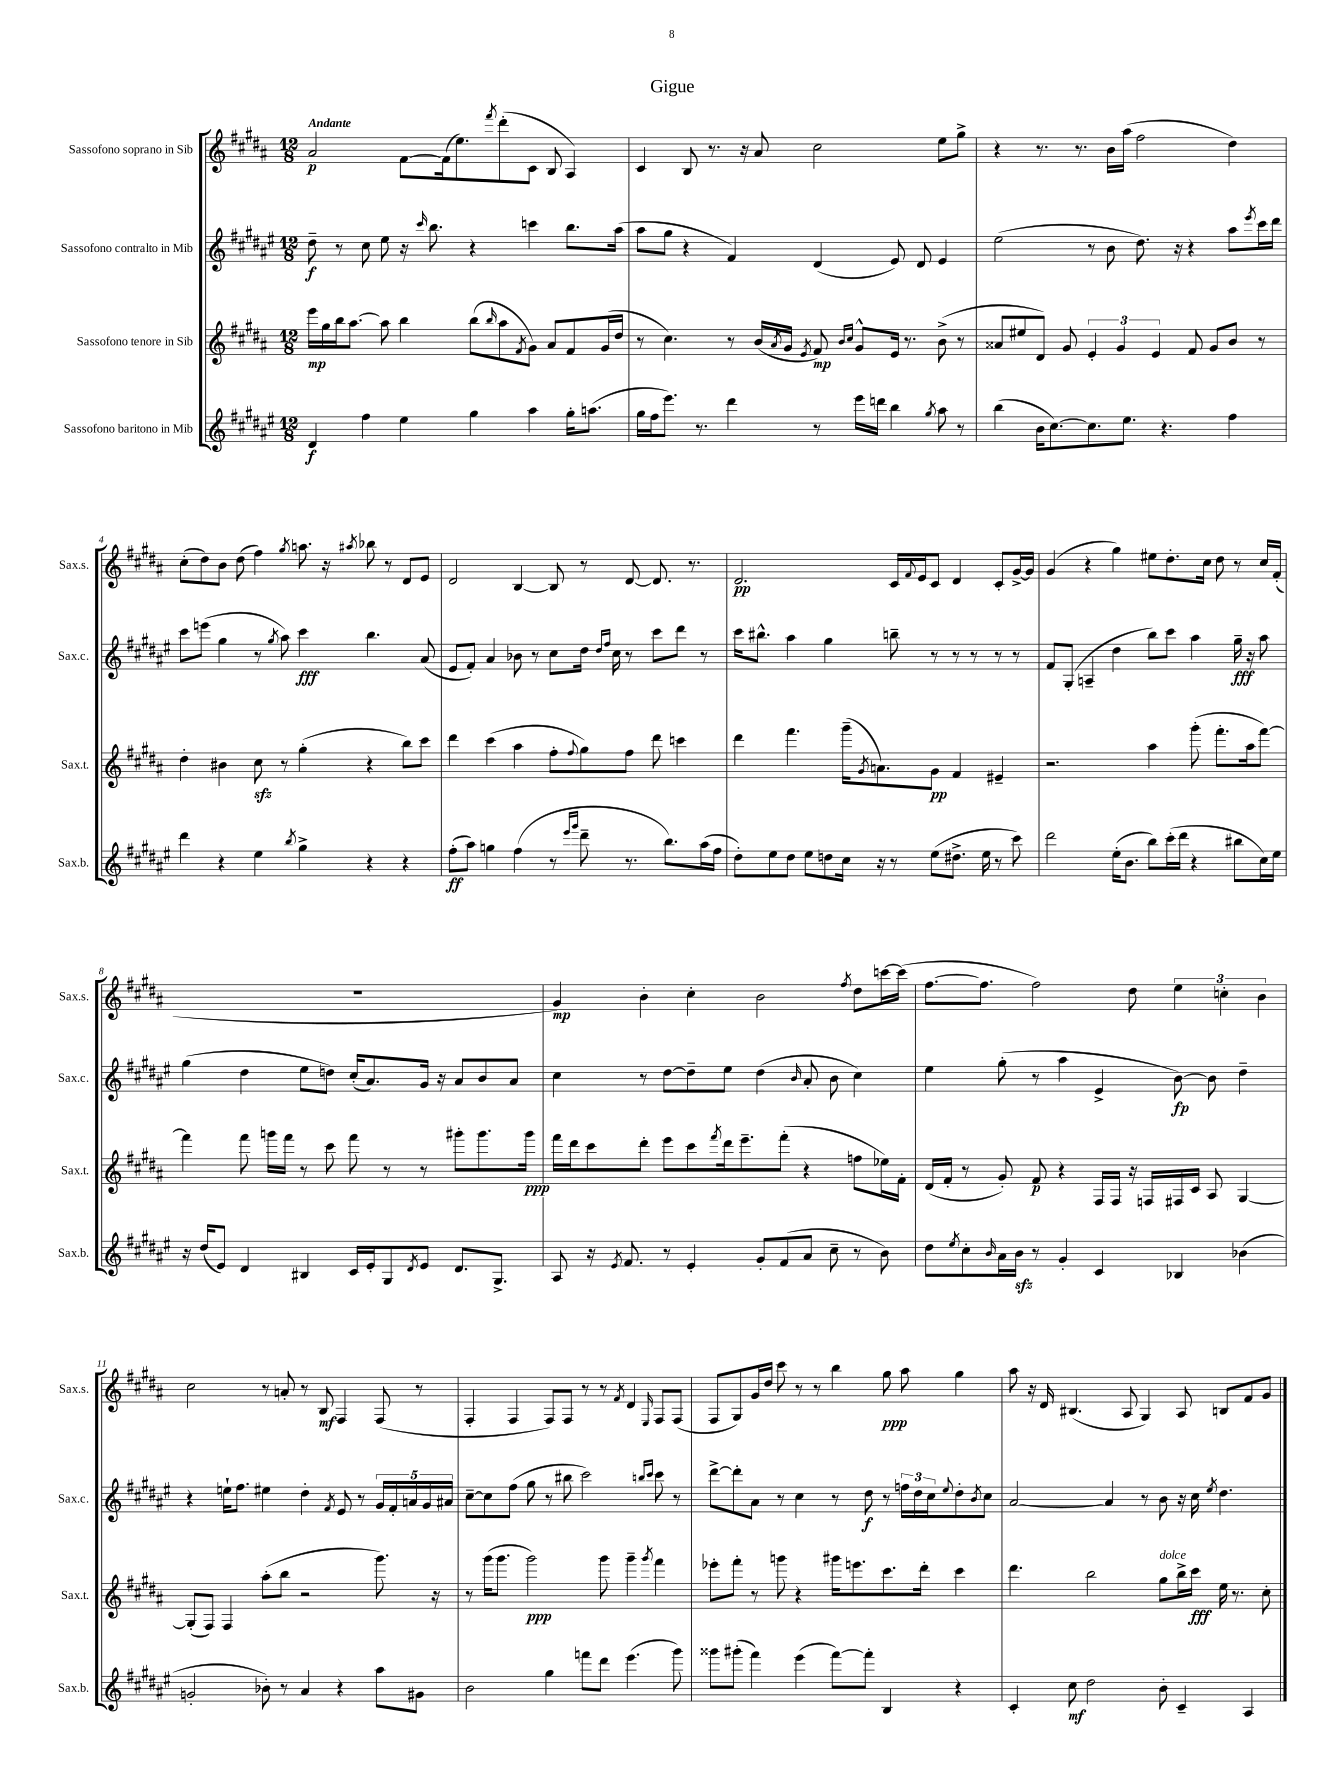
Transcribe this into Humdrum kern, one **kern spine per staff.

**kern	**dynam	**kern	**dynam	**kern	**dynam	**kern	**dynam
*part4	*part4	*part3	*part3	*part2	*part2	*part1	*part1
*staff4	*staff4	*staff3	*staff3	*staff2	*staff2	*staff1	*staff1
*I"Sassofono baritono in Mib	*	*I"Sassofono tenore in Sib	*	*I"Sassofono contralto in Mib	*	*I"Sassofono soprano in Sib	*
*I'Sax.b.	*	*I'Sax.t.	*	*I'Sax.c.	*	*I'Sax.s.	*
*clefG2	*	*clefG2	*	*clefG2	*	*clefG2	*
*k[f#c#g#d#a#e#]	*	*k[f#c#g#d#a#]	*	*k[f#c#g#d#a#e#]	*	*k[f#c#g#d#a#]	*
*M12/8	*	*M12/8	*	*M12/8	*	*M12/8	*
=1	=1	=1	=1	=1	=1	=1	=1
!	!	!	!	!	!	!LO:TX:a:B:t=Andante	!
4d#/	f	16eee\LL	mp	8dd#~\	f	2a#/	p
.	.	16gg#\	.	.	.	.	.
.	.	16bb\J	.	8r	.	.	.
.	.	[8.aa#\J	.	.	.	.	.
4ff#\	.	.	.	8cc#\	.	.	.
.	.	8aa#\]	.	8ee#\	.	.	.
4ee#\	.	4bb\	.	16r	.	[8f#\L	.
.	.	.	.	16qqccc#/	.	.	.
.	.	.	.	8.bb\	.	.	.
.	.	.	.	.	.	(16f#\k]	.
.	.	.	.	.	.	8.ee\)	.
4gg#\	.	(8bb\L	.	4r	.	.	.
.	.	16qqbb/	.	.	.	8qfff#/	.
.	.	8aa#\	.	.	.	(8ddd#'\	.
.	.	8qf#/	.	.	.	.	.
4aa#\	.	8g#\J)	.	4cccn\	.	8c#\J	.
.	.	8a#/L	.	.	.	8B/	.
16gg#'\KL	.	8f#/	.	8.bb\L	.	4A#/)	.
(8.aan\J	.	.	.	.	.	.	.
.	.	(16g#/L	.	.	.	.	.
.	.	16dd#/JJ	.	(16aa#\Jk	.	.	.
=2	=2	=2	=2	=2	=2	=2	=2
16gg#\LL	.	8r	.	8aa#\L	.	4c#/	.
16ff#\J	.	.	.	.	.	.	.
8.eee#\J)	.	4.cc#\)	.	8gg#\J	.	.	.
.	.	.	.	4r	.	8B/	.
8.r	.	.	.	.	.	.	.
.	.	.	.	.	.	8.r	.
4ddd#\	.	8r	.	4f#/)	.	.	.
.	.	.	.	.	.	16r	.
.	.	(16b/LL	.	.	.	8a#/	.
.	.	8qa#/	.	.	.	.	.
.	.	16g#/JJ	.	.	.	.	.
.	.	8qe/	.	.	.	.	.
8r	.	8f#/)	mp	(4d#/	.	2cc#\	.
.	.	16qqb/LL	.	.	.	.	.
.	.	16qqcc#/JJ	.	.	.	.	.
16eee#\LL	.	8g#^^/L	.	.	.	.	.
16dddn\JJ	.	.	.	.	.	.	.
4bb\	.	16e/Jk	.	8e#/)	.	.	.
.	.	8.r	.	.	.	.	.
.	.	.	.	8d#/	.	.	.
8qgg#/	.	.	.	.	.	.	.
8aa#\	.	(8b^\	.	4e#/	.	8ee\L	.
8r	.	8r	.	.	.	8gg#^\J	.
=3	=3	=3	=3	=3	=3	=3	=3
(4bb\	.	8a##X/L	.	(2ee#\	.	4r	.
.	.	8ee#X/	.	.	.	.	.
16b\KL	.	8d#/J)	.	.	.	8.r	.
[8.cc#\)	.	.	.	.	.	.	.
.	.	8g#/	.	.	.	.	.
.	.	.	.	.	.	8.r	.
8.cc#\]	.	6e'/	.	8r	.	.	.
.	.	.	.	8b\	.	16b\LL	.
.	.	6g#/	.	.	.	.	.
8.ee#\J	.	.	.	.	.	(16aa#\JJ	.
.	.	.	.	8.dd#\)	.	2ff#\	.
.	.	6e/	.	.	.	.	.
4.r	.	.	.	.	.	.	.
.	.	.	.	16r	.	.	.
.	.	8f#/	.	4r	.	.	.
.	.	8g#/L	.	.	.	.	.
4ff#\	.	8b/J	.	8aa#\L	.	4dd#\)	.
.	.	.	.	8qeee#/	.	.	.
.	.	8r	.	16ccc#\L	.	.	.
.	.	.	.	16ddd#\JJ	.	.	.
!!LO:LB:g=z
=4	=4	=4	=4	=4	=4	=4	=4
4ddd#\	.	4dd#'\	.	8ccc#\L	.	(8cc#'\L	.
.	.	.	.	(8eeen\J	.	8dd#\)	.
4r	.	4b#X\	.	4gg#\	.	8b\J	.
.	.	.	.	.	.	(8dd#\	.
4ee#\	.	8cc#zz\	.	8r	.	4ff#\)	.
.	.	.	.	8qgg#/	.	.	.
.	.	8r	.	8aa#\)	.	.	.
8qbb/	.	.	.	.	.	8qgg#/	.
4gg#^\	.	(4gg#'\	.	4ccc#\	fff	8.aan\	.
.	.	.	.	.	.	16r	.
.	.	.	.	.	.	8qaa#X/	.
4r	.	4r	.	4.bb\	.	8bb-X\	.
.	.	.	.	.	.	8r	.
4r	.	8bb\L)	.	.	.	8d#/L	.
.	.	8ccc#\J	.	(8a#/	.	8e/J	.
=5	=5	=5	=5	=5	=5	=5	=5
(8ff#'\L	ff	4ddd#\	.	8e#/L	.	2d#/	.
8aa#\J)	.	.	.	8f#'/J)	.	.	.
4ggn\	.	(4ccc#\	.	4a#/	.	.	.
(4ff#\	.	4aa#\	.	8b-X\	.	[4B/	.
.	.	.	.	8r	.	.	.
8r	.	8ff#'\L	.	8cc#\L	.	8B/]	.
16qqeee#/LL	.	.	.	.	.	.	.
16qqggg#/JJ	.	8qqff#/	.	.	.	.	.
8ddd#~\	.	8gg#\)	.	16dd#\Jk	.	8r	.
.	.	.	.	16qqdd#/LL	.	.	.
.	.	.	.	16qqff#/JJ	.	.	.
.	.	.	.	16cc#\	.	.	.
8.r	.	8ff#\J	.	8r	.	[8d#/	.
.	.	8ddd#\	.	8ccc#\L	.	8.d#/]	.
8.bb\L)	.	.	.	.	.	.	.
.	.	4cccn\	.	8ddd#\J	.	.	.
.	.	.	.	.	.	8.r	.
(16aa#\L	.	.	.	8r	.	.	.
16ff#\JJ	.	.	.	.	.	.	.
=6	=6	=6	=6	=6	=6	=6	=6
8dd#'\L)	.	4ddd#\	.	16ccc#\KL	.	2.d#/	pp
.	.	.	.	8.bb#X^^\J	.	.	.
8ee#\	.	.	.	.	.	.	.
8dd#\J	.	4.fff#\	.	4aa#\	.	.	.
8ee#\L	.	.	.	.	.	.	.
8ddn\	.	.	.	4gg#\	.	.	.
16cc#\Jk	.	(16ggg#~\KL	.	.	.	.	.
.	.	8qg#/	.	.	.	.	.
16r	.	8.an\)	.	.	.	.	.
8r	.	.	.	8bbn~\	.	16c#/LL	.
.	.	.	.	.	.	8qqf#/	.
.	.	.	.	.	.	16e/J	.
(8ee#\L	.	8g#\J	pp	8r	.	8c#/J	.
8.dd#X^\J	.	4f#/	.	8r	.	4d#/	.
.	.	.	.	8r	.	.	.
16ee#\	.	.	.	.	.	.	.
8r	.	4e#X~/	.	8r	.	8c#'/L	.
8ccc#\)	.	.	.	8r	.	[16g#^/L	.
.	.	.	.	.	.	16g#/JJ]	.
=7	=7	=7	=7	=7	=7	=7	=7
2ddd#\	.	2.r	.	8f#/L	.	(4g#/	.
.	.	.	.	(8G#'/J	.	.	.
.	.	.	.	4An~/	.	4r	.
(16ee#'\KL	.	.	.	4dd#\	.	4gg#\)	.
8.b\J	.	.	.	.	.	.	.
8bb\L)	.	4aa#\	.	8bb\L)	.	8ee#X\L	.
(16ccc#'\L	.	.	.	8ccc#\J	.	8.dd#'\	.
16ddd#\JJ	.	.	.	.	.	.	.
4r	.	(8ggg#'\	.	4aa#\	.	.	.
.	.	.	.	.	.	16cc#\Jk	.
.	.	8.fff#'\L	.	.	.	8dd#\	.
8bb#X\L	.	.	.	16gg#~\	fff	8r	.
.	.	16aa#\k	.	16r	.	.	.
16cc#\L)	.	[8fff#\J)	.	8aa#\	.	16cc#/LL	.
16ee#\JJ	.	.	.	.	.	(16f#'/JJ	.
!!LO:LB:g=z
=8	=8	=8	=8	=8	=8	=8	=8
16r	.	4fff#\]	.	(4gg#\	.	1.r	.
(16dd#/KL	.	.	.	.	.	.	.
8e#/J)	.	.	.	.	.	.	.
4d#/	.	8fff#\	.	4dd#\	.	.	.
.	.	16gggn\LL	.	.	.	.	.
.	.	16fff#\JJ	.	.	.	.	.
4B#X/	.	8r	.	8ee#\L	.	.	.
.	.	8ccc#\	.	8ddn\J)	.	.	.
16c#/LL	.	8fff#\	.	(16cc#'/KL	.	.	.
16e#'/J	.	.	.	8.a#/)	.	.	.
8G#/	.	8r	.	.	.	.	.
8qd#/	.	.	.	.	.	.	.
8e#/J	.	8r	.	16g#/Jk	.	.	.
.	.	.	.	16r	.	.	.
8.d#/L	.	8ggg#X'\L	.	8a#/L	.	.	.
.	.	8.ggg#\	.	8b/	.	.	.
8.G#^/J	.	.	.	.	.	.	.
.	.	.	.	8a#/J	.	.	.
.	.	16ggg#\Jk	ppp	.	.	.	.
=9	=9	=9	=9	=9	=9	=9	=9
8A#/	.	16fff#\LL	.	4cc#\	.	4g#/)	mp
.	.	16ddd#\J	.	.	.	.	.
16r	.	8ccc#\	.	.	.	.	.
8qe#/	.	.	.	.	.	.	.
8.f#/	.	.	.	.	.	.	.
.	.	8ddd#'\J	.	8r	.	4b'\	.
8r	.	8eee\L	.	[8dd#\L	.	.	.
4e#'/	.	8ccc#\	.	8dd#~\]	.	4cc#'\	.
.	.	8qfff#/	.	.	.	.	.
.	.	16ddd#\k	.	8ee#\J	.	.	.
.	.	8.eee~\	.	.	.	.	.
8g#'/L	.	.	.	(4dd#\	.	2b\	.
(8f#/	.	(8fff#'\J	.	.	.	.	.
.	.	.	.	16qqb/	.	.	.
8a#/J	.	4r	.	8a#'/	.	.	.
8cc#~\	.	.	.	8b\	.	.	.
.	.	.	.	.	.	8qff#/	.
8r	.	8ffn\L	.	4cc#\)	.	8dd#\L	.
8b\)	.	16ee-X\L)	.	.	.	[16cccn\L	.
.	.	16f#'\JJ	.	.	.	(16ccc\JJ]	.
=10	=10	=10	=10	=10	=10	=10	=10
8dd#\L	.	(16d#/LL	.	4ee#\	.	[8.ff#\L	.
.	.	16f#'/JJ	.	.	.	.	.
8qee#/	.	.	.	.	.	.	.
8cc#'\	.	8r	.	.	.	.	.
.	.	.	.	.	.	8.ff#\J]	.
16qqb/	.	.	.	.	.	.	.
16a#\L	.	8g#'/)	.	(8gg#'\	.	.	.
16bzz\JJ	.	.	.	.	.	.	.
8r	.	8f#/	p	8r	.	2ff#\)	.
4g#'/	.	4r	.	4aa#\	.	.	.
4c#/	.	16F#/LL	.	4e#^/	.	.	.
.	.	16F#/JJ	.	.	.	.	.
.	.	16r	.	.	.	8dd#\	.
.	.	16Fn/LL	.	.	.	.	.
4B-X/	.	16F#X/	.	[8b\)	fp	6ee\	.
.	.	16c#/JJ	.	.	.	.	.
.	.	8A#/	.	8b\]	.	.	.
.	.	.	.	.	.	6ccn'\	.
(4b-X\	.	[4G#/	.	4dd#~\	.	.	.
.	.	.	.	.	.	6b\	.
!!LO:LB:g=z
=11	=11	=11	=11	=11	=11	=11	=11
2gn'/	.	(8G#'/L]	.	4r	.	2cc#\	.
.	.	8F#/J)	.	.	.	.	.
.	.	4F#/	.	16een`\KL	.	.	.
.	.	.	.	8.ff#\J	.	.	.
8b-X'\)	.	(8aa#'\L	.	4ee#X\	.	8r	.
8r	.	8bb\J	.	.	.	8an'/	.
4a#/	.	2r	.	4dd#'\	.	8r	.
.	.	.	.	.	.	8B/	mf
.	.	.	.	8qf#/	.	.	.
4r	.	.	.	8e#/	.	4F#/	.
.	.	.	.	8r	.	.	.
8aa#\L	.	8.ggg#\)	.	20g#/LL	.	(8F#/	.
.	.	.	.	20f#'/	.	.	.
.	.	.	.	20an/	.	.	.
8g#X\J	.	.	.	.	.	8r	.
.	.	.	.	20g#/	.	.	.
.	.	16r	.	.	.	.	.
.	.	.	.	20a#X/JJ	.	.	.
=12	=12	=12	=12	=12	=12	=12	=12
2b\	.	8r	.	[8cc#~\L	.	4F#'/	.
.	.	(16ggg#\KL	.	8cc#\]	.	.	.
.	.	8.ggg#\J	.	.	.	.	.
.	.	.	.	(8ff#\J	.	4F#/	.
.	.	2ggg#\)	ppp	8gg#\	.	.	.
4gg#\	.	.	.	8r	.	8F#/L)	.
.	.	.	.	8bb#X\	.	8F#/J	.
8fffn\L	.	.	.	2ccc#\)	.	8r	.
8ddd#\J	.	8ggg#\	.	.	.	8r	.
.	.	.	.	.	.	8qf#/	.
(4.eee#\	.	4ggg#~\	.	.	.	4d#/	.
.	.	.	.	16qqbbn/LL	.	.	.
.	.	8qggg#/	.	16qqccc#/JJ	.	16qqE/	.
.	.	4fff#\	.	8ccc#\	.	8F#/L	.
8ggg#\)	.	.	.	8r	.	(8F#/J	.
=13	=13	=13	=13	=13	=13	=13	=13
8ggg##X\L	.	8eee-X'\L	.	[8ddd#^\L	.	8F#/L	.
(8ggg#X'\J	.	8fff#'\J	.	8ddd#'\]	.	8G#/)	.
4fff#\)	.	8r	.	8a#\J	.	16g#/L	.
.	.	.	.	.	.	16dd#/JJ	.
.	.	8gggn\	.	8r	.	8ccc#\	.
(4eee#\	.	4r	.	4cc#\	.	8r	.
.	.	.	.	.	.	8r	.
[8fff#\L)	.	16ggg#X\KL	.	8r	.	4bb\	.
.	.	8.eeen\	.	.	.	.	.
8fff#'\J]	.	.	.	8dd#\	f	.	.
4B/	.	8.ccc#\	.	8r	.	8gg#\	ppp
.	.	.	.	24ffn\LL	.	8aa#\	.
.	.	.	.	24dd#\	.	.	.
.	.	16ddd#'\Jk	.	.	.	.	.
.	.	.	.	24cc#\J	.	.	.
.	.	.	.	8qqee#/	.	.	.
4r	.	4ccc#\	.	8dd#'\	.	4gg#\	.
.	.	.	.	8qb/	.	.	.
.	.	.	.	8cc#\J	.	.	.
=14	=14	=14	=14	=14	=14	=14	=14
4c#'/	.	4.ddd#\	.	[2a#/	.	8aa#\	.
.	.	.	.	.	.	16r	.
.	.	.	.	.	.	16d#/	.
8cc#\	mf	.	.	.	.	(4.B#X/	.
2dd#\	.	2bb\	.	.	.	.	.
.	.	.	.	4a#/]	.	.	.
.	.	.	.	.	.	8A#/	.
.	.	.	.	8r	.	4G#/)	.
!	!	!LO:TX:a:i:t=dolce	!	!	!	!	!
8b'\	.	8gg#\L	.	8b\	.	.	.
4c#~/	.	16bb^\L	.	16r	.	8A#/	.
.	.	16ccc#\JJ	fff	16cc#\	.	.	.
.	.	.	.	8qee#/	.	.	.
.	.	16ee\	.	4.dd#\	.	8Bn/L	.
.	.	8.r	.	.	.	.	.
4A#/	.	.	.	.	.	8f#/	.
.	.	8cc#'\	.	.	.	8g#/J	.
==	==	==	==	==	==	==	==
*-	*-	*-	*-	*-	*-	*-	*-
